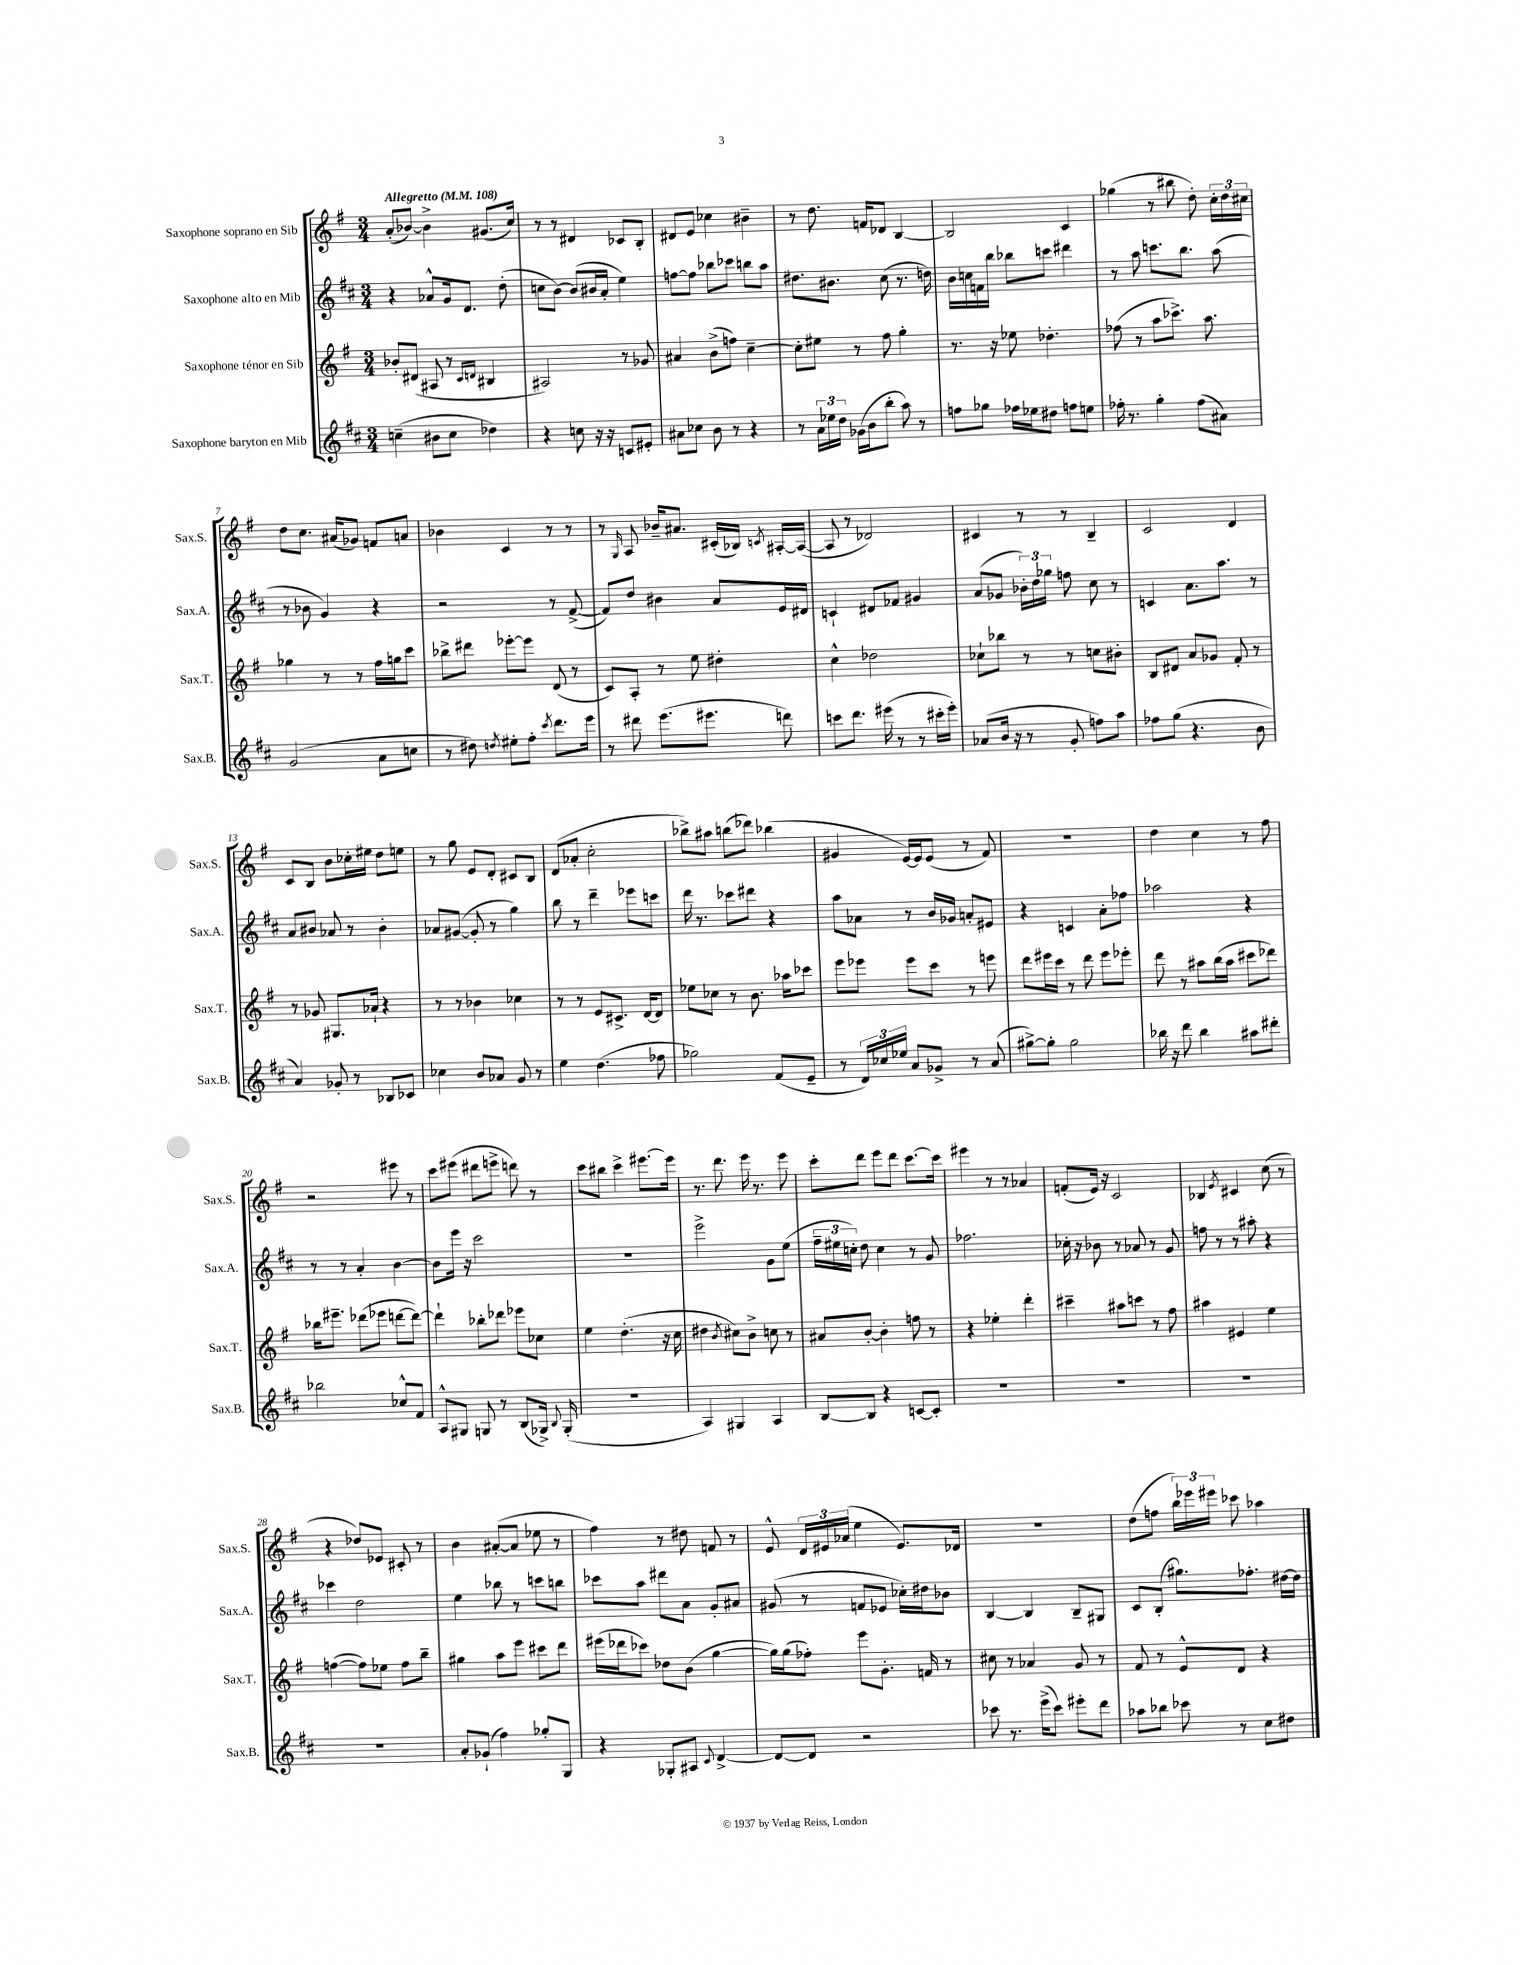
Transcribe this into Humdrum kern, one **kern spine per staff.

**kern	**kern	**kern	**kern
*part4	*part3	*part2	*part1
*staff4	*staff3	*staff2	*staff1
*I"Saxophone baryton en Mib	*I"Saxophone ténor en Sib	*I"Saxophone alto en Mib	*I"Saxophone soprano en Sib
*I'Sax.B.	*I'Sax.T.	*I'Sax.A.	*I'Sax.S.
*clefG2	*clefG2	*clefG2	*clefG2
*k[f#c#]	*k[f#]	*k[f#c#]	*k[f#]
*M3/4	*M3/4	*M3/4	*M3/4
*MM108	*MM108	*MM108	*MM108
=1	=1	=1	=1
!	!	!	!LO:TX:a:B:t=Allegretto
(4ccn~\	8b-X'/L	4r	(8a'/L
.	(8d#X/J	.	[8b-X/J)
8b#X\L	8A#X/	8a-X^^/L	4b-^\]
8cc\J	8r	16g/k	.
.	.	8.d/J	.
.	16qqc/LL	.	.
.	16qqdn/JJ	.	.
4dd-X\)	4B#X/	.	(8.g#X/L
.	.	(8dd'\	.
.	.	.	16cc/Jk)
=2	=2	=2	=2
4r	2A#X/)	8ccn\L	8r
.	.	[8b\J)	8r
8ccn\	.	(8b/L]	4d#X/
16r	.	16b#X/L	.
16r	.	16a'/JJ	.
8cn/L	8r	4ee\)	8c-X/L
8e#X'/J	8g-X/	.	8B'/J
=3	=3	=3	=3
8a#X\L	4a#X/	[8ffn\L	8d#X/L
8cc-X\J	.	8ff\J]	8e/J
8b\	(8b^\L	8bb-X\L	4cc-X\
8r	8ffn\J)	8ccc-X\J	.
4r	[4cc~\	8bbn\L	4b#X~\
.	.	8aa\J	.
=4	=4	=4	=4
8r	8cc'\L]	8.dd#X\L	8r
24a\LL	8ee#X\J	.	8.dd\
24ee-X\	.	.	.
.	.	8.b#X\J	.
24dd\JJ	.	.	.
(16g-X\LL	8r	.	.
16b\J	.	.	16fn/KL
8bb'\J	8ff#\	(8cc#\	8d-X/J
8aa\)	4gg'\	8.r	[4B/
8r	.	.	.
.	.	16ddn\)	.
=5	=5	=5	=5
8ffn\L	8.r	16b\LL	2B/]
.	.	16ccn\	.
8gg-X\J	.	16fn\	.
.	16r	16bb\JJ	.
16ff-X\LL	8ee-X\	8bb-X\L	.
16ee-X\J	.	.	.
8dd#X\J	4.dd-X'\	8cccn\J	.
8ffn\L	.	4ddd#X\	4c/
8een\J	.	.	.
=6	=6	=6	=6
16ff-X'\	(8ff-X\	8r	(4gg-X\
8.r	.	.	.
.	8r	8aa\	.
4gg'\	8aa\L	8.cccn\L	8r
.	8.ccc-X^\J)	.	8bb#X\
.	.	8.bb\J	.
(8ff-\L	.	.	8dd'\)
.	8.aa\	.	.
8a#X\J)	.	(8aa\	24cc'\LL
.	.	.	24dd\
.	.	.	24cc#X\JJ
!!LO:LB:g=z
=7	=7	=7	=7
(2g/	4gg-X\	8r	8dd\L
.	.	8b-X\	8.cc\J
.	8r	4g/)	.
.	.	.	(16a#X/KL
.	8r	.	8g-X/J)
8a\L	16ff#\LL	4r	8fn/L
.	16ggn\J	.	.
8ccn\J	8ccc\J	.	8an/J
=8	=8	=8	=8
8r	8bb-X^\L	2r	4b-X\
8dd#X\)	8ddd#X\J	.	.
8qddn/	.	.	.
8ee#X'\L	[8eee-X'\L	.	4c/
8ff#'\J	8eee-\J]	.	.
8qccc#/	.	.	.
8.ddd\L	(8d/	8r	8r
.	8r	([8f#^/	8r
16eee\Jk	.	.	.
=9	=9	=9	=9
8r	8c/L)	8f#/L])	8r
.	.	.	16qqG/
8ddd#X\	8A'/J	8dd/J	8A/
(8.eee\L	8r	4b#X\	16b-X~/KL
.	.	.	8.a#X/J
.	8ee\	.	.
8.eee#X\J	.	.	.
.	4dd#X'\	8a/L	(16c#X'/LL
.	.	.	16B-X/JJ)
.	.	.	8qcn/
8dddn\)	.	16e/L	[16A#X'/LL
.	.	16d#X/JJ	(16A#/JJ_
=10	=10	=10	=10
8cccn\L	4cc^^\	4cn`/	8A#/]
8.ddd\J	.	.	8r
.	2dd-X\	8d#X/L	2d-X/)
(16eee#X\	.	.	.
8r	.	8f-X/J	.
8r	.	4g#X/	.
16ccc#X'\LL	.	.	.
16eee#'\JJ)	.	.	.
=11	=11	=11	=11
(8a-X/L	8cc-X`\L	(8a/L	4c#X/
16b/Jk	8bb-X\J	8g-X/J	.
16r	.	.	.
8r	8r	24b-X'\LL)	8r
.	.	24dd\	.
.	.	24gg-X\JJ	.
8g'/	8r	8ffn\	8r
8ffn\L)	8ccn\L	8cc#\	4B~/
8aa\J	8b#X'\J	8r	.
=12	=12	=12	=12
8ff-X\L	8B/L	4cn/	2c/
(8gg\J	8d#X/J	.	.
4.r	8a/L	8.a\L	.
.	8g-X/J	.	.
.	.	8.aa\J	.
.	8f#'/	.	4d/
8b\	8r	8r	.
!!LO:LB:g=z
=13	=13	=13	=13
4a/)	8r	8a/L	8c/L
.	8g-X/	8b#X/J	8B/J
8g-X'/	8.G#X/L	8a-X/	8b\L
8r	.	8r	16cc-X'\L
.	16a-X`/Jk	.	16ee#X\JJ
8B-X/L	4r	4b#'\	8dd\L
8c-X/J	.	.	8een\J
=14	=14	=14	=14
4cc-X\	8r	8a-X/L	8r
.	8r	([8g#X/J	8gg\
8b/L	4b-X\	8g#'/]	8e/L
8a-X/J	.	8r	8d'/J
8g/	4cc-X\	4gg\)	8c#X/L
8r	.	.	8B/J
=15	=15	=15	=15
4ee\	8r	8bb\	(8d/L
.	8r	8r	8a-X'/J
(4.dd\	8e/L	4ddd~\	2cc'\
.	8.c#X^/J	.	.
.	.	8eee-X\L	.
.	[16d/KL	.	.
8ff-X\	8d/J]	8cccn\J	.
=16	=16	=16	=16
2gg-X\)	8ee-X\L	16ddd\	8bb-X^\L)
.	.	8.r	.
.	8cc-X\J	.	8aa#X\J
.	8r	8ccc-X\L	(8bbn\L
.	8.b\	8ddd#X\J	8ddd-X\J)
(8f#/L	.	4r	(4bb-X\
.	16aa-X\KL	.	.
8e~/J	8ccc-X\J	.	.
=17	=17	=17	=17
8r	8eee\L	8aa\L	4g#X/
24d/LL)	8eee-X\J	8a-X\J	.
24cc-X/	.	.	.
24ee-X/JJ	.	.	.
8a/L	8eee-\L	8r	[16e/LL)
.	.	.	16e/J]
8g-X^/J	8ccc\J	16b/LL	(8e/J
.	.	16g-X/JJ	.
8r	8r	8an'/L	8r
(8a/	8eeen\	8e#X/J	8f#/)
=18	=18	=18	=18
[8gg#X^\L)	8ddd\L	4r	2.r
8gg#'\J]	16eee#X\L	.	.
.	16ccc\JJ	.	.
2gg#\	8r	4cn/	.
.	8ddd\	.	.
.	8eee#\L	8a'\L	.
.	8eee-X'\J	8ff-X\J	.
=19	=19	=19	=19
16bb-X\	8ddd\	2aa-X\	4dd\
16r	.	.	.
8ddd\	8r	.	.
4bb-\	8aa#X\L	.	4cc\
.	(16bb\L	.	.
.	16aa#\JJ	.	.
8aa#X\L	8ccc#X\L	4r	8r
8ddd#X'\J	8ddd-X\J)	.	8ff#\
!!LO:LB:g=z
=20	=20	=20	=20
2bb-X\	16bb-X\KL	8r	2r
.	8.eee#X~\J	.	.
.	.	8r	.
.	(8ddd-X\L	4a'/	.
.	8eee-X\J	.	.
8cc-X^^/L	[8dddn\L	[4b\	8eee#X\
8f#/J	8ddd\J_)	.	8r
=21	=21	=21	=21
8A^^/L	4ddd`\]	8b\L]	8ccc\L
8G#X/J	.	16eee\Jk	(8eee#X\J
.	.	16r	.
8Gn/	8bb-X'\L	2ccc#\	8ddd#X\L
8r	8ddd-X\J	.	8eeen^\J
(8B/L	8eee-X\L	.	8dddn\)
16G-X^/Jk)	8cc-X\J	.	8r
8qqB/	.	.	.
(16G-'/	.	.	.
=22	=22	=22	=22
2.r	4ee\	2.r	8ccc\L
.	.	.	8bb#X\J
.	(4.dd'\	.	4ccc^\
.	.	.	[8.eee#X\L
.	16r	.	.
.	16cc\	.	16eee#\Jk]
=23	=23	=23	=23
4A/)	4dd#X\	2eee^\	8.r
.	.	.	8.ddd\
.	8qb/	.	.
4G#X/	8cc#X\L)	.	.
.	8b^\J	.	16eee\
.	.	.	8.r
4A/	8ccn\	8g\L	.
.	8r	(8ee\J	8eee\
=24	=24	=24	=24
[8B/L	8a#X/L	24ff#~\LL	8ccc'\L
.	.	24ee#X\	.
.	.	24ccn'\JJ)	.
8B/J]	[8b'/J	8dd\	8ddd\J
4r	4b'\]	4cc\	8eee\L
.	.	.	8ddd\J
[8cn/L	8ffn\	8r	[8.ccc\L
8c'/J]	8r	8g/	.
.	.	.	16ccc\Jk]
=25	=25	=25	=25
2.r	4r	2.ff-X\	4eee#X\
.	4ee-X'\	.	8r
.	.	.	8r
.	4ddd'\	.	4a-X/
=26	=26	=26	=26
2.r	4ccc#X~\	16cc-X'\	(8fn'/L
.	.	16r	.
.	.	8b-X\	16e/Jk)
.	.	.	16r
.	8aa#X\L	8r	2c/
.	8cccn\J	8a-X/	.
.	8r	8r	.
.	8ff#\	8g/	.
=27	=27	=27	=27
2.r	4aa#X\	8ffn\	4B-X/
.	.	8r	.
.	.	.	8qe/
.	4e#X/	8r	4c#X/
.	.	8aa#X'\	.
.	4ee\	4r	(8cc\
.	.	.	8r
!!LO:LB:g=z
=28	=28	=28	=28
2.r	([4ffn\	4ccc-X\	4r
.	8ff\L])	2dd\	8dd-X/L)
.	8ee-X\J	.	8e-X/J
.	8ff\L	.	8c#X'/
.	8bb~\J	.	8r
=29	=29	=29	=29
8a'/L	4gg#X\	4ee\	4b\
(8g-X`/J	.	.	.
4ff#\)	8aa\L	8bb-X\	([8a#X'/L
.	8eee\J	8r	8a#/J]
8gg-X'/L	8ccc#X\L	8cccn\L	8ee-X\
8G/J	8ddd\J	8bbn\J	8r
=30	=30	=30	=30
4r	(16eee#X\LL	8ccc-X\L	4ff#\)
.	16ddd-X\J	.	.
.	8ccc-X\J)	8aa\J	.
8G-X'/L	8dd-X\L	8ddd#X\L	8r
8A#X/J	(8b\J	8a\J	8dd#X\
8qqc#/	.	.	.
[4d^/	[4gg\	8g'/L	8fn/
.	.	8a#X/J	8r
=31	=31	=31	=31
8d/L_	16gg\LL])	(8g#X/	8e^^/
.	(16gg\J	.	.
8d/J]	8ff-X'\J)	8r	24d/LL
.	.	.	24e#X/
.	.	.	(24a-X/JJ
2r	8eee\L	8fn/L	4ee\
.	8.g'\J	8e-X/J	.
.	.	16cc-X'\LL)	8.e#/L)
.	16fn/	16dd#X\J	.
.	8r	8b-X\J	.
.	.	.	16d-X/Jk
=32	=32	=32	=32
8ccc-X\	8cc#X\	[4B/	2.r
8.r	8r	.	.
.	4a-X/	4B/]	.
(16eee^\KL	.	.	.
8ccc-\J)	.	.	.
8eee#X'\L	8g/	8B~/L	.
8ddd\J	8r	8G#X/J	.
=33	=33	=33	=33
8aa-X\L	8f#/	8c#/L	(8dd\L
8bb-X\J	8r	(8B'/J	8ffn\J
8ccc-X\	8e^^/L	8.gg#X\L)	24bb\LL)
.	.	.	24eee-X\
.	.	.	24eee#X\JJ
8r	8d/J	.	8ccc-X\
.	.	8.ff-X'\J	.
8cc#\L	4r	.	4aa-X\
8dd#X\J	.	[16dd#X\LL	.
.	.	16dd#\JJ]	.
==	==	==	==
*-	*-	*-	*-
